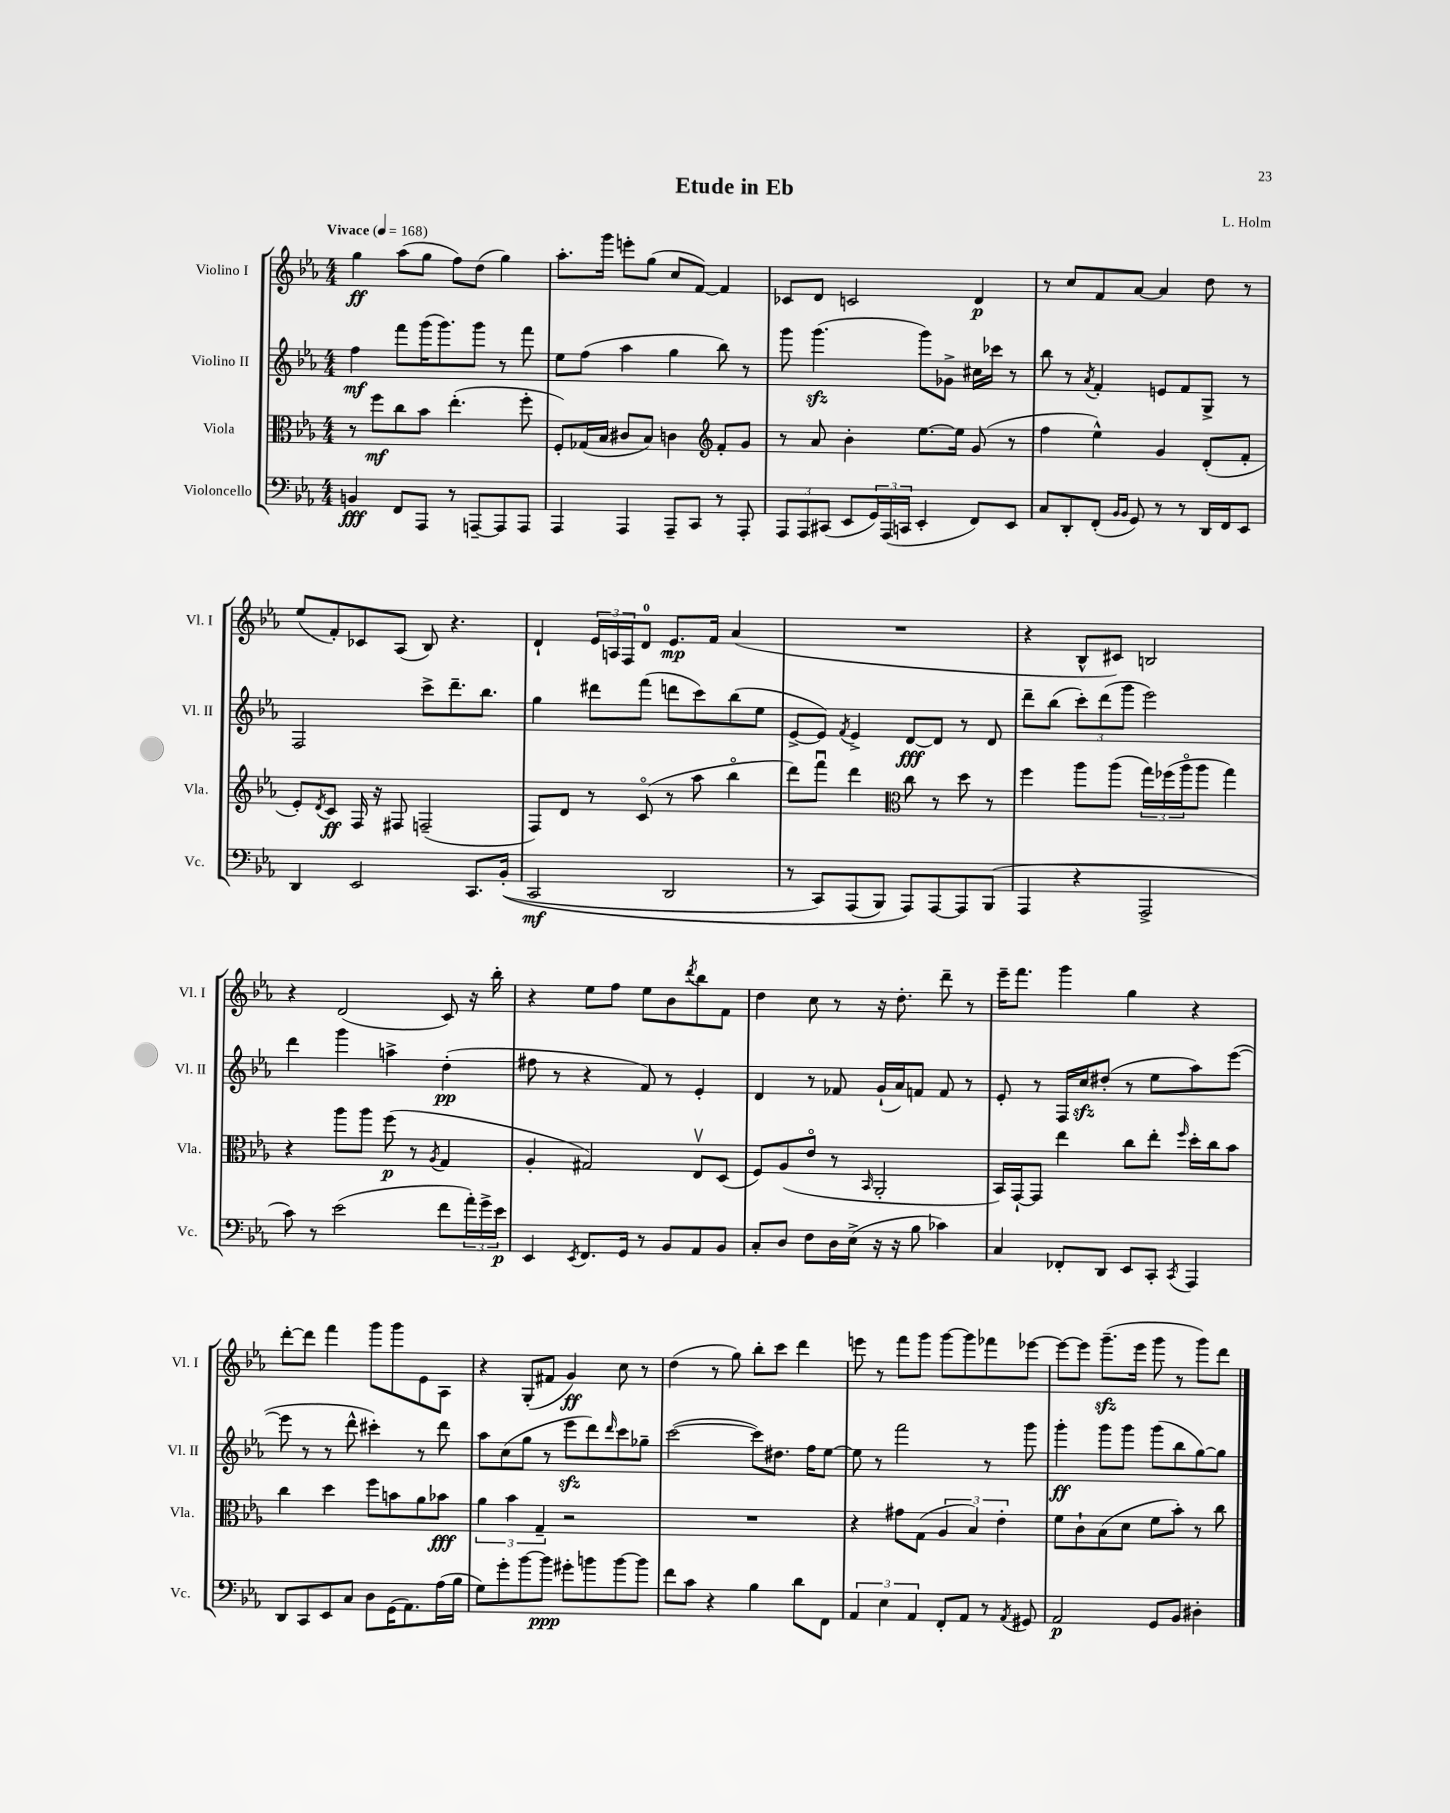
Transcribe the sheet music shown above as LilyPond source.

\header { title = "Etude in Eb" composer = "L. Holm" }
<<
\new StaffGroup <<
\new Staff = "s0" \with { instrumentName = "Violino I" shortInstrumentName = "Vl. I" } {
    \clef treble \key ees \major \numericTimeSignature \time 4/4 \tempo "Vivace" 4 = 168
    g''4\ff aes''8( g''8 f''8) d''8( g''4) |
    aes''8.-. g'''16 e'''8-. g''8( c''8 f'8~) f'4 |
    ces'8 d'8 c'2 d'4\p |
    r8 c''8 f'8 aes'8~ aes'4 d''8 r8 |
    ees''8( f'8-.) ces'8 aes8( bes8) r4. |
    d'4-! \tuplet 3/2 { ees'16 a16 f16 } d'8-0 ees'8.\mp f'16 aes'4( |
    R1 |
    r4 bes8-^ cis'8) b2 |
    r4 d'2( c'8) r16 bes''16-. |
    r4 ees''8 f''8 ees''8 bes'8 \acciaccatura { d'''8 } bes''8 f'8 |
    d''4 c''8 r8 r16 d''8.-. d'''8-- r8 |
    ees'''16-- f'''8. g'''4 g''4 r4 |
    d'''8~-. d'''8 f'''4 g'''8 g'''8 ees'8 aes8 |
    r4 g8-.( fis'8 g'4\ff) c''8 r8 |
    d''4( r8 g''8) bes''8-. c'''8 d'''4 |
    e'''8 r8 f'''8 g'''8 g'''8~ g'''8 fes'''8 ees'''8~ |
    ees'''8~ ees'''8 g'''8.--\sfz( ees'''16 g'''8 r8 g'''8) d'''8 \bar "|." |
}
\new Staff = "s1" \with { instrumentName = "Violino II" shortInstrumentName = "Vl. II" } {
    \clef treble \key ees \major \numericTimeSignature \time 4/4
    f''4\mf f'''8 g'''16( g'''8.) g'''8 r8 f'''8 |
    ees''8 f''8( aes''4 g''4 bes''8) r8 |
    g'''8 g'''4.\sfz( g'''8) ges'8-> cis''16 ces'''16 r8 |
    bes''8 r8 \acciaccatura { aes'8 } f'4-. e'8 f'8 g8-> r8 |
    f2 c'''8-> d'''8.-- bes''8. |
    g''4 dis'''8 f'''8( d'''8 c'''8) bes''8( ees''8 |
    ees'8~-> ees'8) \acciaccatura { f'8 } ees'4-> d'8~\fff d'8 r8 d'8 |
    d'''8-- bes''8( \tuplet 3/2 { c'''8-.) d'''8( g'''8 } ees'''2) |
    d'''4 g'''4 a''4-> d''4-.\pp( |
    fis''8 r8 r4 f'8) r8 ees'4-. |
    d'4 r8 fes'8 g'16-!( aes'16) f'8 f'8 r8 |
    ees'8-. r8 f16 c''16\sfz dis''8-.( r8 ees''8 aes''8) ees'''8~( |
    ees'''8 r8 r8 d'''8-^ cis'''4-.) r8 d'''8 |
    aes''8 c''8( g''8 r8 ees'''8\sfz d'''8) \grace { d'''16 } c'''8 ges''8-- |
    c'''2~( c'''8) dis''8. f''16 ees''8~ |
    ees''8 r8 f'''2 r8 g'''8 |
    g'''4-.\ff g'''8 g'''8 g'''8( bes''8 g''8~) g''8 \bar "|." |
}
\new Staff = "s2" \with { instrumentName = "Viola" shortInstrumentName = "Vla." } {
    \clef alto \key ees \major \numericTimeSignature \time 4/4
    r8 f''8\mf c''8 bes'8 ees''4.-.( f''8-. |
    f8-.) ges16( bes16 cis'8 bes8) c'4 \clef treble f'8-. g'8 |
    r8 aes'8 bes'4-. ees''8.~ ees''16 g'8( r8 |
    f''4 ees''4-^) g'4 d'8-.( f'8-. |
    ees'8-.) \acciaccatura { d'8 } c'8\ff f16 r16 fis8 f2--( |
    f8) d'8 r8 c'8\flageolet( r8 aes''8 bes''4\flageolet |
    d'''8) f'''8\downbow d'''4 \clef alto c''8 r8 d''8 r8 |
    f''4 aes''8 aes''8( \tuplet 3/2 { g''16) fes''16( aes''16\flageolet } aes''8 g''4) |
    r4 aes''8 aes''8 f''8\p( r8 \acciaccatura { aes8 } g4 |
    aes4-. gis2) ees8\upbow d8( |
    f8) aes8( ees'8\flageolet r8 \grace { bes,16 } aes,2-. |
    bes,16) g,16~-! g,8 ees''4 c''8 ees''8-. \grace { f''16 } d''16-. c''16 bes'8 |
    c''4 d''4 f''8 b'8 aes'8 bes'8\fff |
    \tuplet 3/2 { aes'4 bes'4 g4-- } r2 |
    R1 |
    r4 gis'8 g8( \tuplet 3/2 { aes4 bes4) ees'4-. } |
    f'8 c'8-! bes8( d'8 f'8 bes'8-.) r8 c''8 \bar "|." |
}
\new Staff = "s3" \with { instrumentName = "Violoncello" shortInstrumentName = "Vc." } {
    \clef bass \key ees \major \numericTimeSignature \time 4/4
    b,4\fff f,8 aes,,8 r8 a,,8~-- a,,8 a,,8 |
    aes,,4 aes,,4 aes,,8-- c,8 r8 aes,,8-. |
    \tuplet 3/2 { aes,,8 aes,,8 cis,8( } ees,8 \tuplet 3/2 { g,16) aes,,16( c,16 } ees,4-. f,8) ees,8 |
    c8 d,8-. f,8-.( \grace { bes,16 bes,16 } g,8) r8 r8 d,16 f,16 ees,8 |
    d,4 ees,2 c,8. bes,16-.(\( |
    c,2\mf d,2 |
    r8 c,8) aes,,8( bes,,8) aes,,8\) aes,,8~ aes,,8 bes,,8( |
    aes,,4 r4 aes,,2-> |
    c'8) r8 ees'2( f'8 \tuplet 3/2 { aes'16-.) g'16-> ees'16\p } |
    ees,4 \acciaccatura { ees,8 } f,8. g,16 r8 bes,8 aes,8 bes,8 |
    c8-. d8 f8 d16 ees16->( r16 r16 bes8 ces'4) |
    c4 fes,8-. d,8 ees,8 c,8-. \acciaccatura { c,8 } aes,,4 |
    d,8 c,8 ees,8 c8 d8 g,16( aes,8.) aes16( bes16 |
    g8) g'8-. bes'8~ bes'8\ppp gis'8-. b'8 b'8~ b'8 |
    f'8 c'8 r4 bes4 d'8 f,8 |
    \tuplet 3/2 { aes,4 ees4 aes,4 } f,8-. aes,8 r8 \acciaccatura { aes,8 } gis,8 |
    aes,2\p g,8 bes,8 dis4-. \bar "|." |
}
>>
>>
\layout { \context { \Score \remove "Bar_number_engraver" } }
